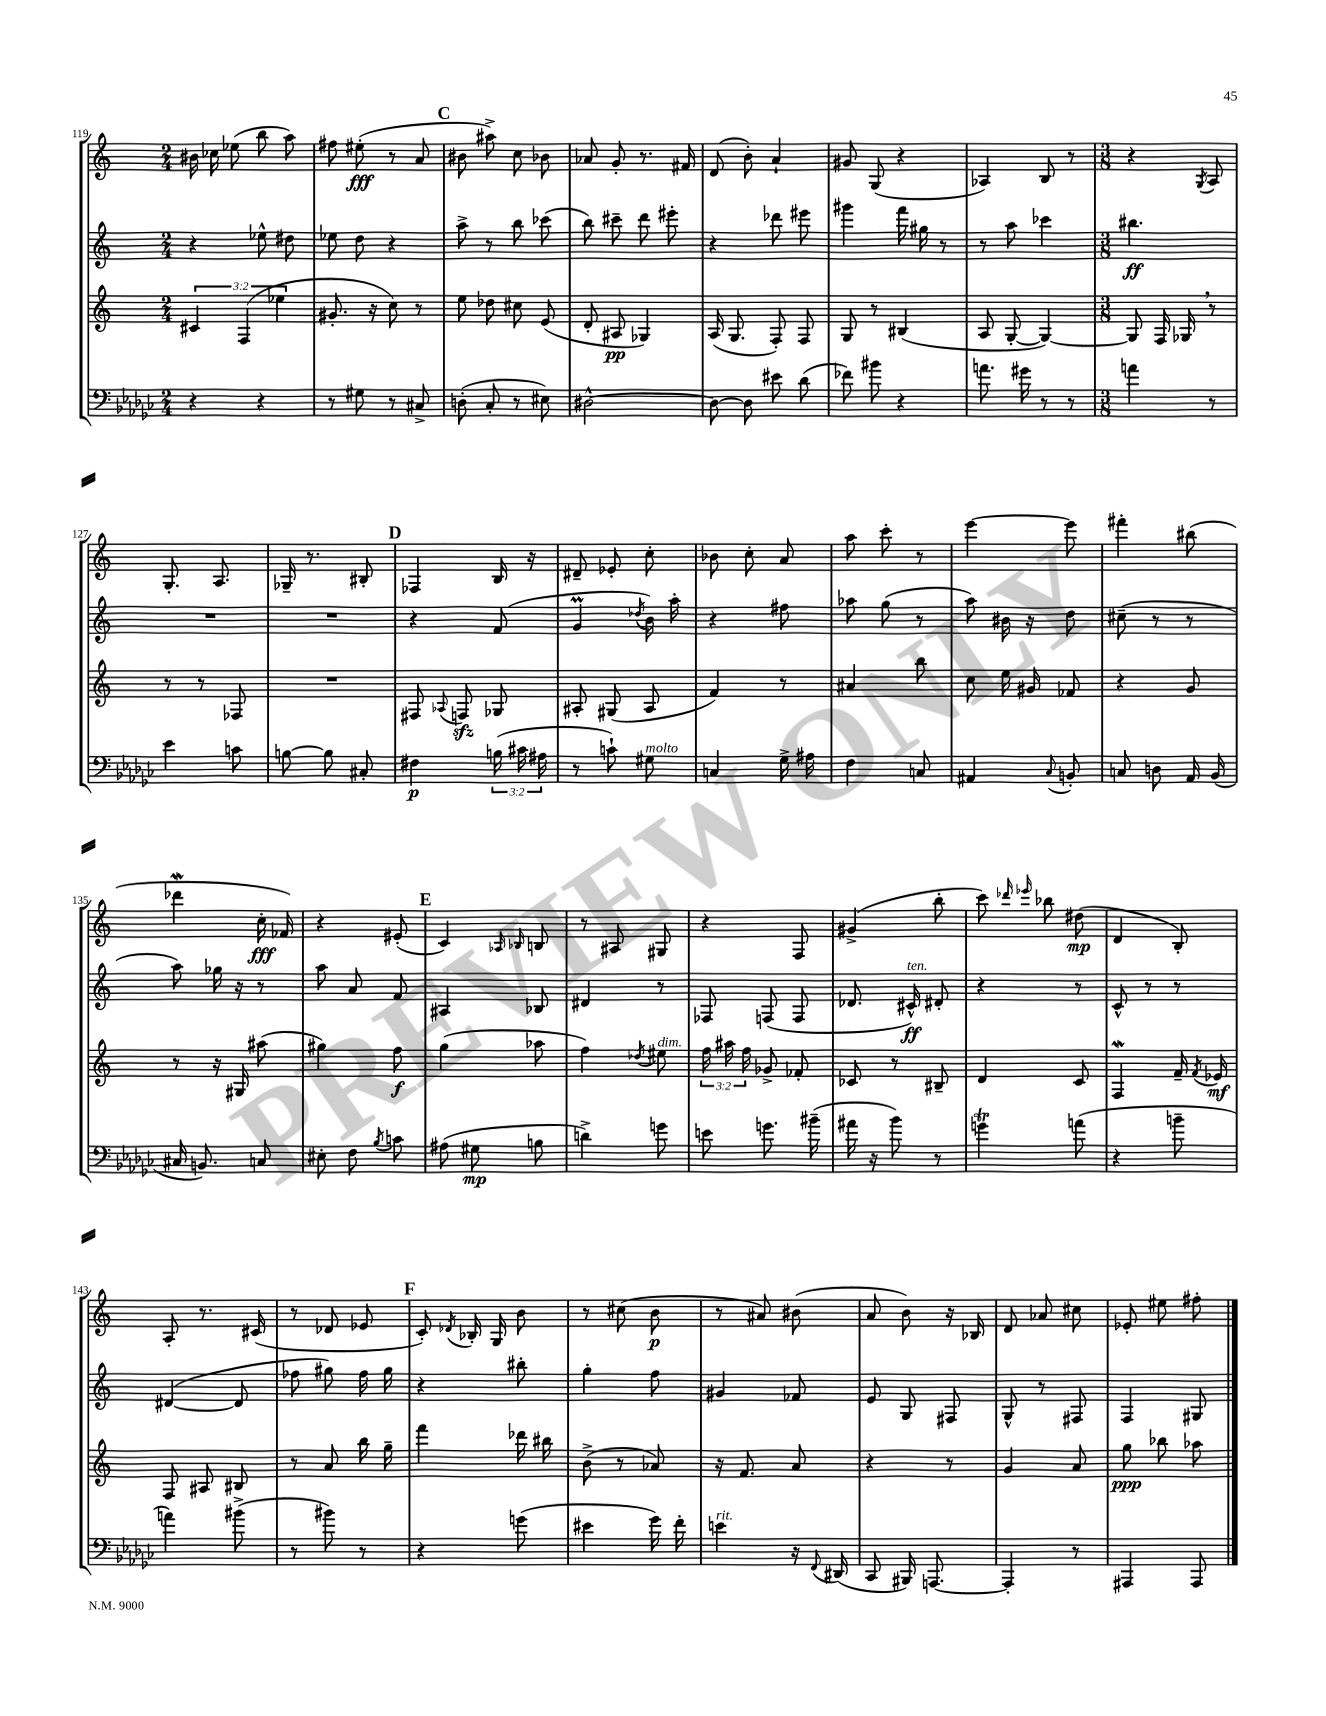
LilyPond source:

<<
\new StaffGroup <<
\new Staff = "s0" {
    \clef treble \key c \major \numericTimeSignature \time 2/4
    \autoBeamOff bis'16 ces''16 ees''8( b''8 a''8) |
    fis''8 eis''8-.\fff( r8 a'8 |
    \mark \markup { \bold "C" } bis'8 ais''8->) c''8 bes'8 |
    aes'8 g'8-. r8. fis'16 |
    d'8( b'8-.) a'4-! |
    gis'8 g8( r4 |
    aes4) b8 r8 |
    \numericTimeSignature \time 3/8 r4 \acciaccatura { g8 } a8 |
    g8.-. a8. |
    ges16-- r8. bis8-. |
    \mark \markup { \bold "D" } fes4 b16 r16 |
    dis'8-- ees'8-. c''8-. |
    bes'8 c''8-. a'8 |
    a''8 c'''8-. r8 |
    e'''4~ e'''8 |
    fis'''4-. bis''8( |
    des'''4\mordent c''16-.\fff fes'16) |
    r4 eis'8-.( |
    \mark \markup { \bold "E" } c'4) \grace { aes16 bes16 } b8 |
    r8 ais8 gis8 |
    r4 f8 |
    gis'4->( b''8-. |
    c'''8) \grace { des'''16 ees'''16 } bes''8 dis''8\mp( |
    d'4 b8-.) |
    a8-. r8. cis'16( |
    r8 des'8 ees'8 |
    \mark \markup { \bold "F" } c'8-.) \acciaccatura { des'8 } bes16-. g16 b'8 |
    r8 cis''8( b'8\p |
    r8 ais'8) bis'8( |
    a'8 b'8) r16 bes16 |
    d'8 aes'8 cis''8 |
    ees'8-. eis''8 fis''8-. \bar "|." |
}
\new Staff = "s1" {
    \clef treble \key c \major \numericTimeSignature \time 2/4
    \autoBeamOff r4 ees''8-^ dis''8 |
    ees''8 d''8 r4 |
    \mark \markup { \bold "C" } a''8-> r8 b''8 ces'''8( |
    b''8) cis'''8-- d'''8 eis'''8-. |
    r4 des'''8 eis'''8 |
    gis'''4 f'''16 gis''16 r8 |
    r8 a''8 ces'''4 |
    \numericTimeSignature \time 3/8 bis''4.\ff |
    R4. |
    R4. |
    \mark \markup { \bold "D" } r4 f'8( |
    g'4\prall \acciaccatura { des''8 } b'16) a''16-. |
    r4 fis''8 |
    aes''8 g''8( r8 |
    a''8) bis'16 r16 d''8 |
    cis''8--( r8 r8 |
    a''8) ges''16 r16 r8 |
    a''8 a'8 f'8 |
    \mark \markup { \bold "E" } ais4 bes8 |
    dis'4 r8 |
    fes8 f8( f8 |
    des'8. cis'16-^\ff^\markup { \italic "ten." }) dis'8-. |
    r4 r8 |
    c'8-^ r8 r8 |
    dis'4~( dis'8 |
    fes''8 gis''8) fes''16 gis''16 |
    \mark \markup { \bold "F" } r4 bis''8-. |
    g''4-. f''8 |
    gis'4 fes'8 |
    e'8 g8 fis8 |
    g8-^ r8 fis8 |
    f4 gis8 \bar "|." |
}
\new Staff = "s2" {
    \clef treble \key c \major \numericTimeSignature \time 2/4 \override Staff.TupletNumber.text = #tuplet-number::calc-fraction-text
    \autoBeamOff \tuplet 3/2 { cis'4 f4( ees''4 } |
    gis'8.-. r16 c''8) r8 |
    \mark \markup { \bold "C" } e''8 des''8 cis''8 e'8( |
    d'8-. ais8\pp ges4) |
    a16( g8. f8-.) f8 |
    g8 r8 bis4( |
    a8 g8~-. g4~) |
    \numericTimeSignature \time 3/8 g8 f16 ges16 \breathe r8 |
    r8 r8 fes8 |
    R4. |
    \mark \markup { \bold "D" } fis8 \appoggiatura { aes8 } f8\sfz ges8 |
    ais8-. gis8( ais8 |
    f'4) r8 |
    ais'4 b''8 |
    c''8 e''16 gis'16 fes'8 |
    r4 g'8 |
    r8 r16 gis16 ais''8( |
    gis''4) f''8\f |
    \mark \markup { \bold "E" } g''4( aes''8 |
    f''4) \acciaccatura { des''8 } eis''8^\markup { \italic "dim." } |
    \tuplet 3/2 { f''16 ais''16 f''16 } ges'8-> fes'8-. |
    ces'8 r8 bis8-- |
    d'4 c'8 |
    f4\mordent f'16-- \acciaccatura { f'8 } ees'16\mf |
    f8 ais8 bis8 |
    r8 a'8 b''16 g''16-- |
    \mark \markup { \bold "F" } f'''4 des'''16 bis''16 |
    b'8->( r8 aes'8) |
    r16 f'8. a'8 |
    r4 r8 |
    g'4 a'8 |
    g''8\ppp bes''8 aes''8 \bar "|." |
}
\new Staff = "s3" {
    \clef bass \key ges \major \numericTimeSignature \time 2/4 \override Staff.TupletNumber.text = #tuplet-number::calc-fraction-text
    \autoBeamOff r4 r4 |
    r8 gis8 r8 cis8-> |
    \mark \markup { \bold "C" } d8-.( ces8-. r8 eis8) |
    dis2~-^ |
    dis8~ dis8 eis'8 des'8( |
    fes'8) bis'8 r4 |
    a'8. gis'16 r8 r8 |
    \numericTimeSignature \time 3/8 a'4 r8 |
    ees'4 c'8 |
    b8~ b8 cis8-. |
    \mark \markup { \bold "D" } fis4\p \tuplet 3/2 { b16( cis'16 ais16 } |
    r8 c'8-!) gis8^\markup { \italic "molto" } |
    c4 ges16-> ais16 |
    f4 c8 |
    ais,4 \appoggiatura { ces8 } b,8-. |
    c8 d8 aes,16 bes,16( |
    cis16 b,8.) c8 |
    eis8-. f8 \acciaccatura { bes8 } c'8 |
    \mark \markup { \bold "E" } ais8( gis8\mp b8 |
    d'4->) g'8 |
    e'8 g'8. bis'16--( |
    ais'16 r16 bes'8) r8 |
    g'4\trill a'8( |
    r4 b'8-- |
    a'4) bis'8->( |
    r8 bis'8) r8 |
    \mark \markup { \bold "F" } r4 g'8( |
    eis'4 ges'16) f'16-. |
    e'4^\markup { \italic "rit." } r16 \appoggiatura { f,8 } dis,16( |
    ces,8 bis,,16) a,,8.~ |
    a,,4-. r8 |
    ais,,4 ais,,8 \bar "|." |
}
>>
>>
\layout { \context { \Score currentBarNumber = #119 } }
